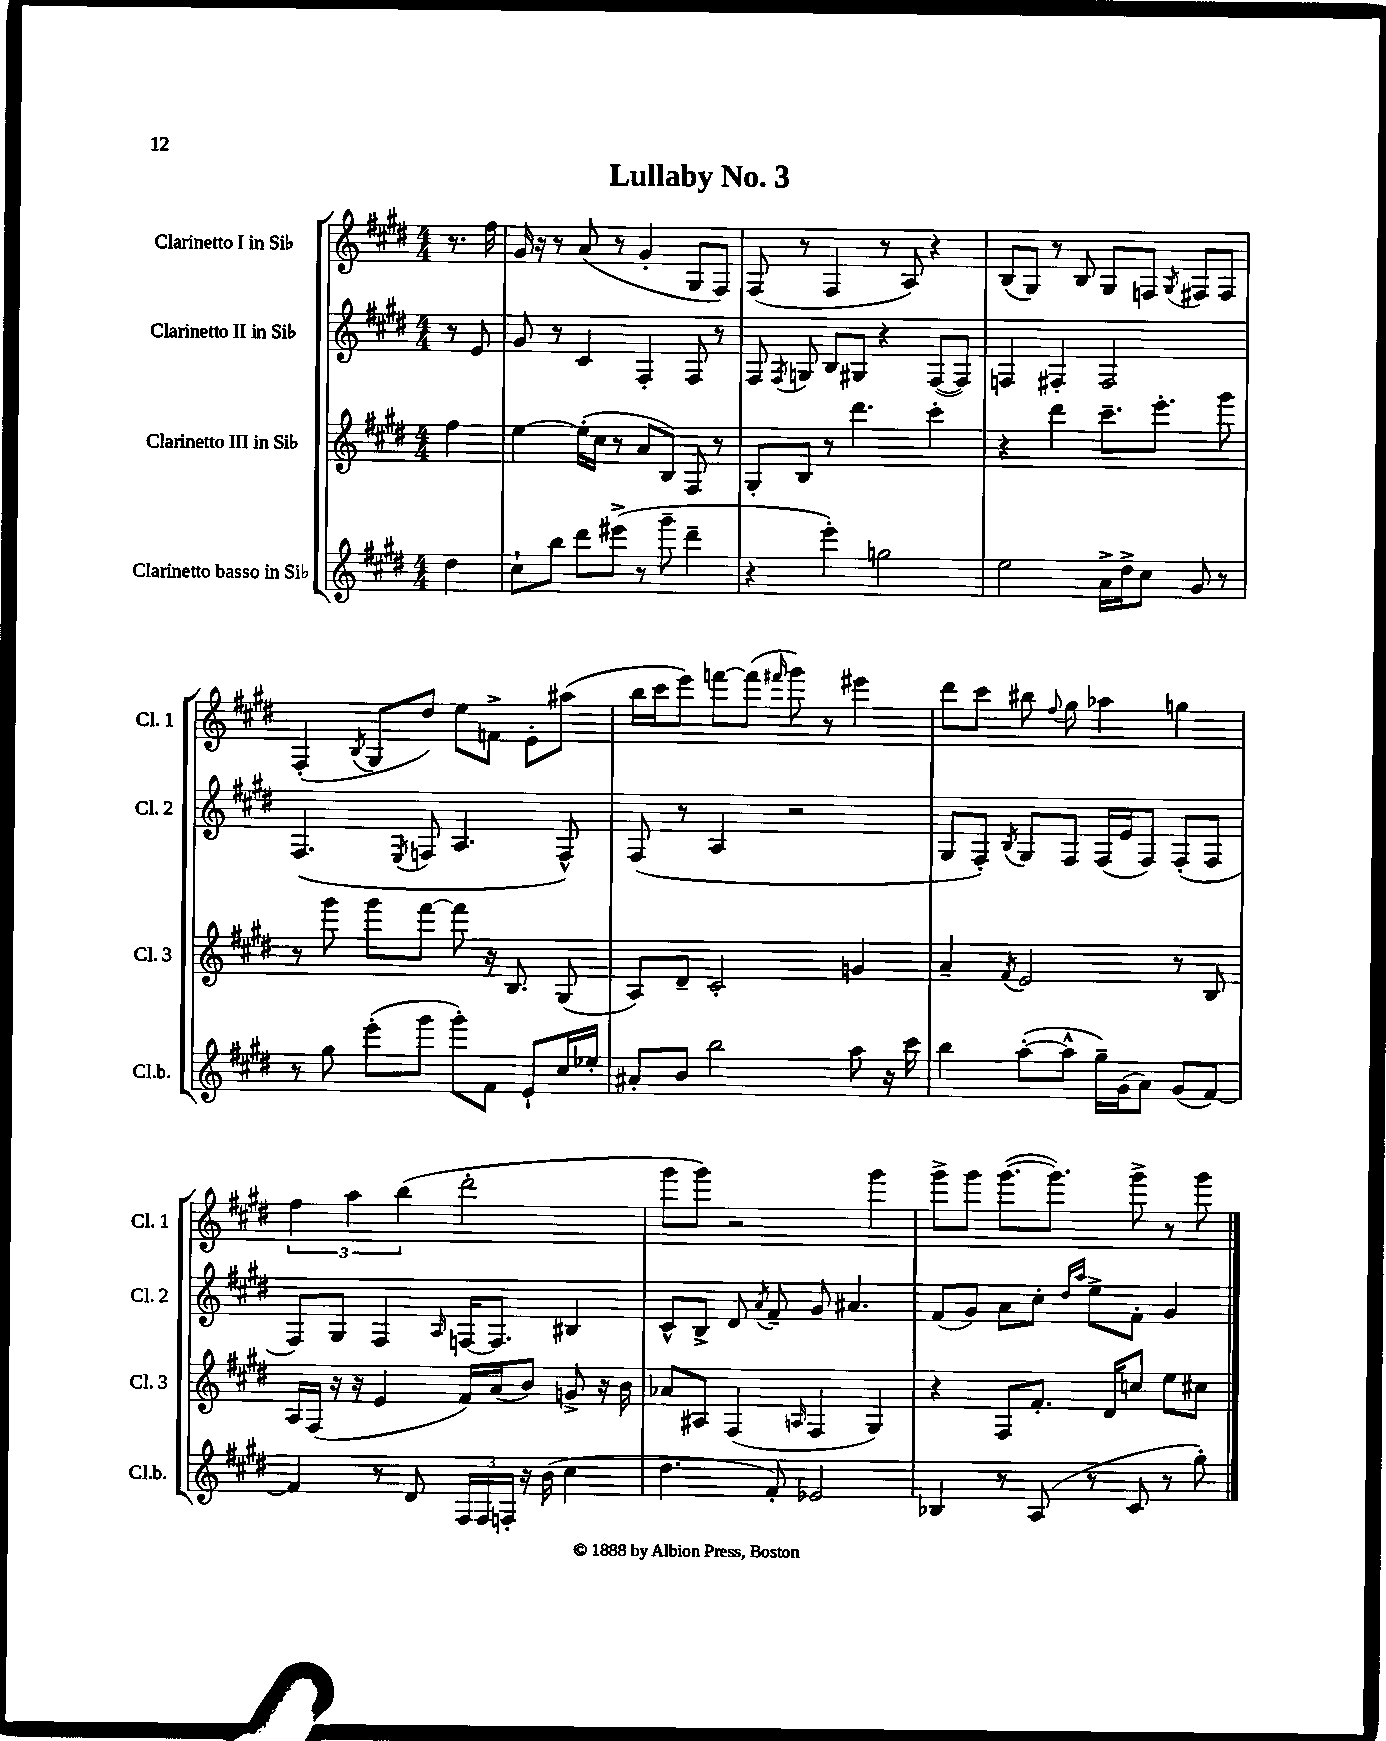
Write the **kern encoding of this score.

**kern	**kern	**kern	**kern
*staff4	*staff3	*staff2	*staff1
*clefG2	*clefG2	*clefG2	*clefG2
*k[f#c#g#d#]	*k[f#c#g#d#]	*k[f#c#g#d#]	*k[f#c#g#d#]
*M4/4	*M4/4	*M4/4	*M4/4
4dd#	4ff#	8r	8.r
.	.	8e	.
.	.	.	16ff#
=	=	=	=
8cc#`	[4ee	8g#	16g#
.	.	.	16r
8bb	.	8r	8r
8ddd#	(16ee']	4c#	(8a
.	16cc#	.	.
(8eee#^	8r	.	8r
8r	8a	4F#'	4g#'
8ggg#~	8B)	.	.
4ddd#~	8F#	8F#	8G#
.	8r	8r	8F#)
=	=	=	=
4r	8G#'	8F#	(8F#
.	.	8qF#	.
.	8B	8G	8r
4eee')	8r	8B	4F#
.	4.ddd#	8G#	.
2gg	.	4r	8r
.	.	.	8A)
.	4ccc#'	([8F#	4r
.	.	8F#])	.
=	=	=	=
2ee	4r	4F	(8B
.	.	.	8G#)
.	4ddd#	4F#'	8r
.	.	.	8B
16a^	8.ccc#~	2F#	8G#
16dd#^	.	.	.
8cc#	.	.	8F
.	8.eee'	.	.
.	.	.	8qG#
8g#	.	.	8F#
8r	8ggg#	.	8F#
=	=	=	=
8r	8r	(4.F#	(4F#'
8gg#	8ggg#	.	.
.	.	.	8qB
(8eee'	8ggg#	.	8G#
.	.	8qE	.
8ggg#	[8fff#	8F	8dd#)
8ggg#')	8fff#]	4.A	8ee
8f#	16r	.	8f^
.	8.B	.	.
8e`	.	.	8e'
16cc#	(8G#	8F^^)	(8aa#
16ee-'	.	.	.
=	=	=	=
8a#'	8A)	(8F#	16bb
.	.	.	16ccc#
8b	8d#~	8r	8eee)
2bb	2c#'	4A	[8fff
.	.	.	(8fff]
.	.	.	16qqfff#
.	.	2r	8ggg#)
.	.	.	8r
8aa	4g	.	4eee#
16r	.	.	.
16ccc#	.	.	.
=	=	=	=
4bb	4a~	8G#	8ddd#
.	.	8F#')	8ccc#
.	8qf#	8qB	.
([8aa'	2e	8G#	8bb#
.	.	.	8qqff#
8aa^^]	.	8F#	8gg#
16gg#~)	.	(16F#	4aa-
(16g#	.	16e	.
8a)	.	8F#)	.
(8g#	8r	(8F#'	4gg
[8f#)	8B	8F#	.
=	=	=	=
4f#]	16A	8F#)	6ff#
.	(16F#	.	.
.	16r	8G#	.
.	.	.	6aa
.	16r	.	.
8r	4e	4F#	.
.	.	.	(6bb
8d#	.	.	.
.	.	16qqA	.
24F#	16f#)	[16F	2ddd#'
24F#	.	.	.
.	(16a	8.F]	.
24F'	.	.	.
16r	8b)	.	.
(16b	.	.	.
4cc#	8g^	4B#	.
.	16r	.	.
.	16b	.	.
=	=	=	=
4.dd#	8a-	8c#^^	8ggg#
.	8A#	8B^	8ggg#)
.	(4F#	8d#	2r
.	.	8qa	.
8f#')	.	8f#~	.
.	16qqA	.	.
2e-	4F#	8g#	.
.	.	4.a#	.
.	4G#)	.	4ggg#
=	=	=	=
4B-	4r	(8f#	8ggg#^
.	.	8g#)	8ggg#
8r	8F#	8a	([8.ggg#
(8A	8.f#'	8cc#'	.
.	.	.	8.ggg#])
.	.	16qqdd#	.
.	.	16qqaa	.
8r	.	8ee^	.
.	16d#	.	.
8c#	8cc	8f#'	8ggg#^
8r	8ee	4g#	8r
8gg#')	8cc#	.	8ggg#
==	==	==	==
*-	*-	*-	*-
